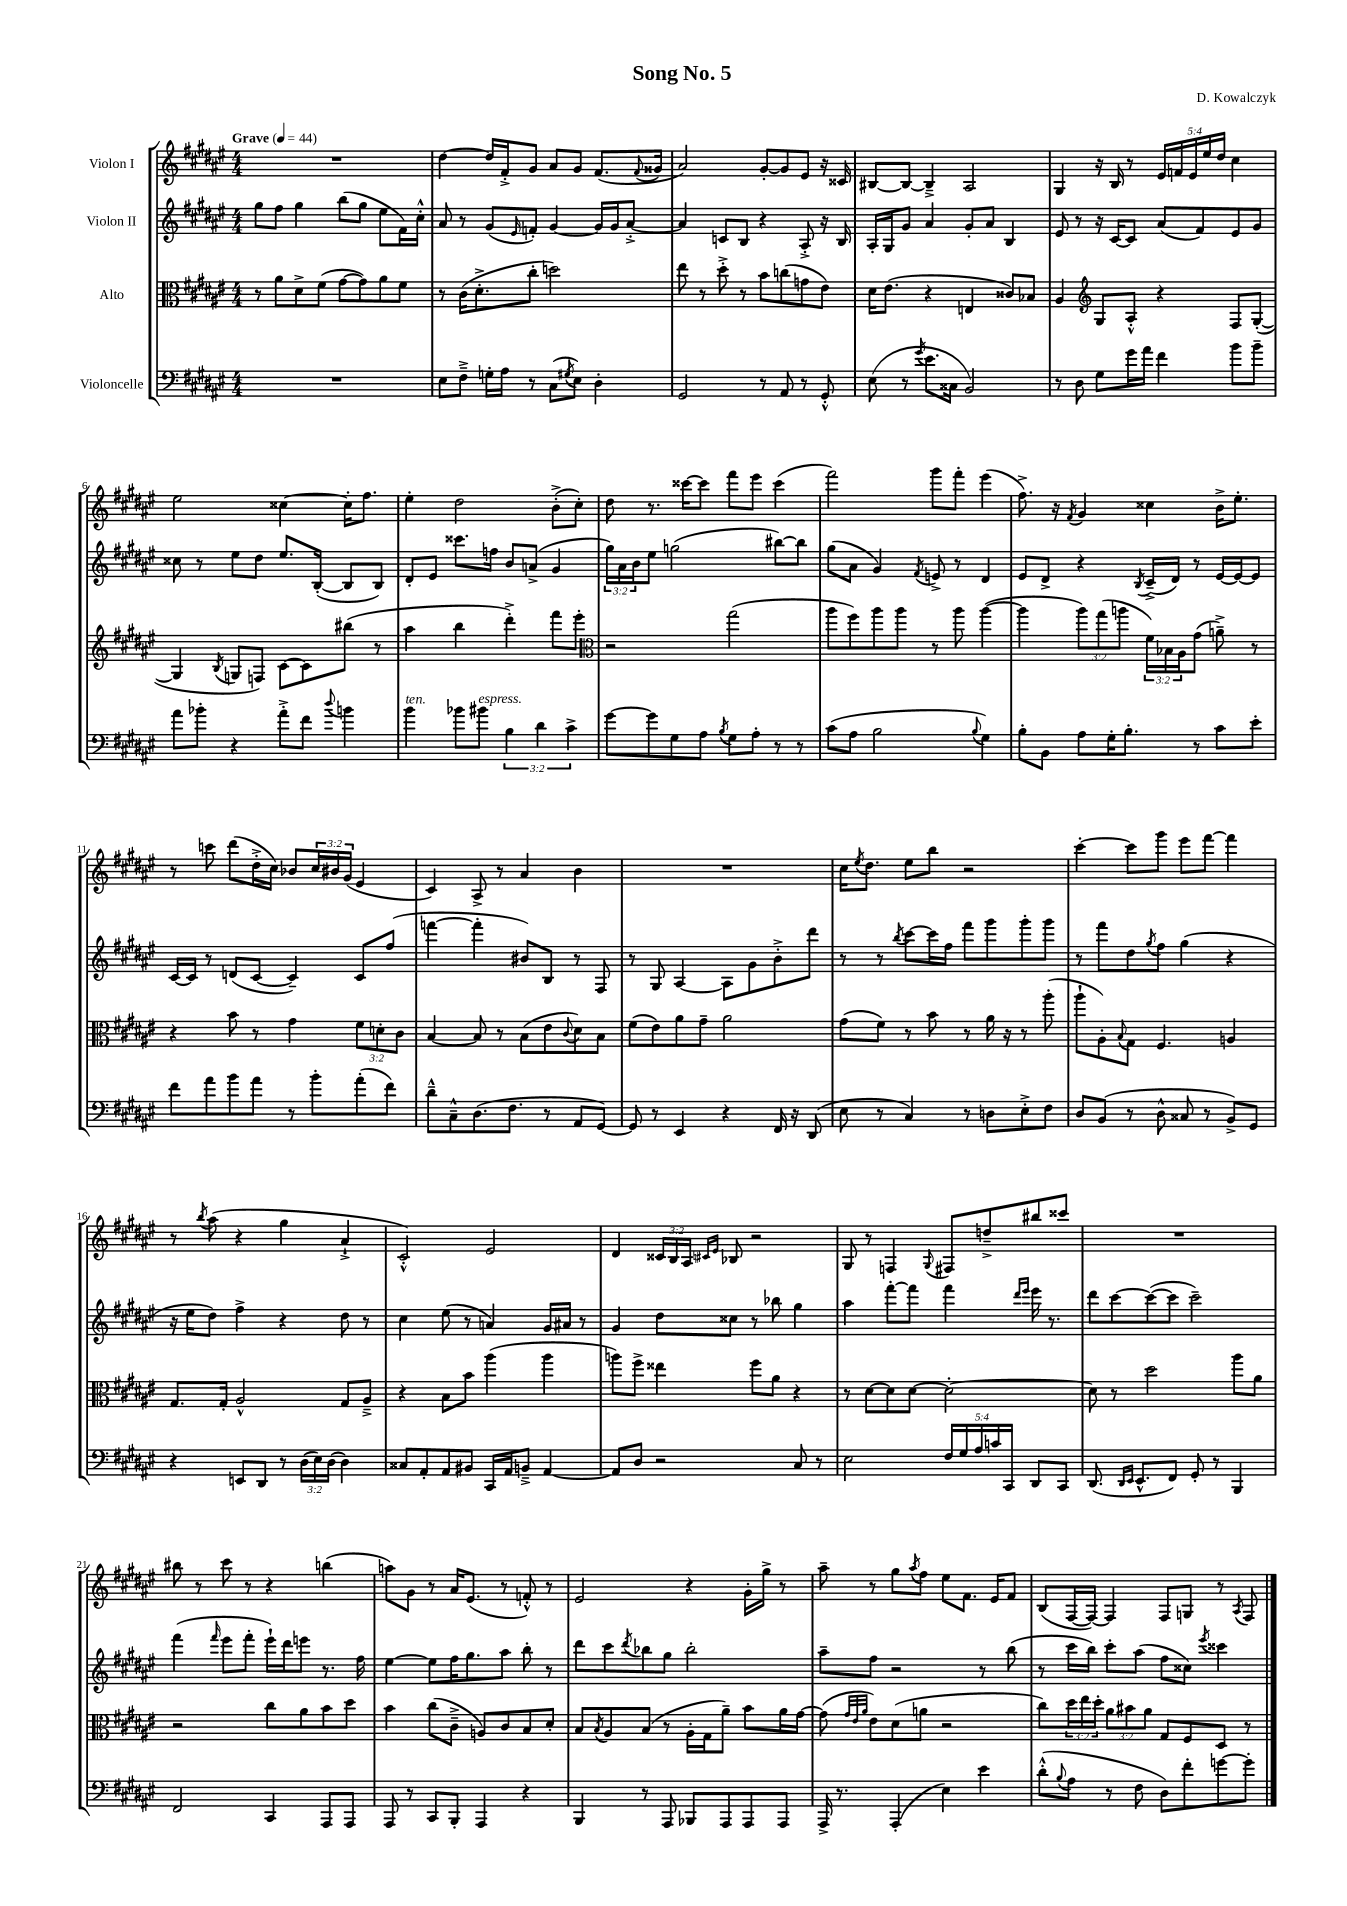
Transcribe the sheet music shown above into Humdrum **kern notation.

**kern	**kern	**kern	**kern
*staff4	*staff3	*staff2	*staff1
*clefF4	*clefC3	*clefG2	*clefG2
*k[f#c#g#d#a#e#]	*k[f#c#g#d#a#e#]	*k[f#c#g#d#a#e#]	*k[f#c#g#d#a#e#]
*M4/4	*M4/4	*M4/4	*M4/4
*MM44	*MM44	*MM44	*MM44
1r	8r	8gg#\L	1r
.	8a#\L	8ff#\J	.
.	8d#^\	4gg#\	.
.	(8f#\J	.	.
.	[8g#\L	(8bb\L	.
.	8g#\])	8gg#\J	.
.	8a#\	8ee#\L	.
.	8f#\J	16f#\L)	.
.	.	16cc#'^^\JJ	.
=	=	=	=
8E#\L	8r	8a#/	[4dd#\
8F#~^\J	(16c#\LK	8r	.
.	8.d#'^\	.	.
16G'\LL	.	(8g#/L	16dd#/]LL
16A#\JJ	.	.	16f#'^/J
.	.	16qqe#/	.
8r	8cc#'\J	8f'/J)	8g#/J
(8C#\L	2dd\)	[4g#/	8a#/L
8qG#/	.	.	.
8E#\J)	.	.	8g#/J
4D#'\	.	16g#/]LL	(8.f#/L
.	.	16g#/J	.
.	.	[8a#'^/J	.
.	.	.	8qqf#/
.	.	.	16g##/Jk
=	=	=	=
2GG#/	8ee#\	4a#/]	2a#/)
.	8r	.	.
.	8dd#'^\	8c/L	.
.	8r	8B/J	.
8r	8b\L	4r	[8g#'/L
8AA#/	(8cc\	.	8g#/]
8r	8g\	8A#'^/	8e#/J
8GG#'^^/	8e#\J)	16r	16r
.	.	16B/	16c##/
=	=	=	=
(8E#\	16d#\LK	16A#'/LL	[8B#/L
.	(8.e#\J	16G#/J	.
8r	.	8g#/J	8B#/_J
8qg#/	.	.	.
8.e#\L	4r	4a#/	4B#~^/]
16C##\Jk	.	.	.
2BB/)	4E/	8g#'/L	2A#/
.	.	8a#/J	.
.	8c##/L)	4B/	.
.	8B-/J	.	.
=	=	=	=
8r	4A#/	8e#/	4G#/
8D#\	.	8r	.
*	*clefG2	*	*
8G#\L	8G#/L	16r	16r
.	.	[16c#/LK	16B/
16g#\L	8A#'^^/J	8c#/]J	8r
16a#\JJ	.	.	.
4f#\	4r	(8a#/L	20e#/LL
.	.	.	20f/
.	.	.	20e#/
.	.	8f#/)	.
.	.	.	20ee#/
.	.	.	20dd#/JJ
8b\L	8F#/L	8e#/	4cc#\
8b~\J	([8G#'/J	8g#/J	.
=	=	=	=
8a#\L	4G#/]	8cc##\	2ee#\
8b-'\J	.	8r	.
.	8qB/	.	.
4r	8G/L	8ee#\L	.
.	8F/J)	8dd#\J	.
8a#'^\L	[8c#\L	8.ee#/L	[4cc##\
8f#\J	8c#\]	.	.
.	.	([16B'/Jk	.
8qqdd#/	.	.	.
4b\	(8bb#\J	8B/]L	16cc##'\]LK
.	.	.	8.ff#\J
.	8r	8B/J)	.
=	=	=	=
4b\	4aa#\	8d#'/L	4ee#'\
.	.	8e#/J	.
8b-\L	4bb\	8.ccc##\L	2dd#\
8b#\J	.	.	.
.	.	16ff\Jk	.
6B\	4ddd#'^\)	8b/L	.
.	.	(8a^/J	.
6d#\	.	.	.
.	8fff#\L	4g#/	(8b'^\L
6c#^\	.	.	.
.	8eee#'\J	.	8cc#'\J)
=	=	=	=
*	*clefC3	*	*
[8g#\L	2r	24gg#\LL)	8dd#\
.	.	24a#\	.
.	.	24b\J	.
8g#\]	.	8ee#\J	8.r
8G#\	.	(2gg\	.
.	.	.	[16ccc##\LK
8A#\J	.	.	8ccc##\]J
8qB/	.	.	.
8G#\L	(2gg#\	.	8fff#\L
8A#'\J	.	.	8eee#\J
8r	.	[8bb#\L)	(4ccc##\
8r	.	8bb#\]J	.
=	=	=	=
(8c#\L	8aa#\L	(8gg#\L	2fff#\)
8A#\J	8ff#\)	8a#\J	.
2B\	8aa#\	4g#/)	.
.	8aa#\J	.	.
.	.	8qf#/	.
.	8r	8e^/	8ggg#\L
.	8aa#\	8r	8fff#'\J
8qqB/	.	.	.
4G#\)	([4aa#\	4d#/	(4eee#\
=	=	=	=
8B'\L	4aa#\]	8e#/L	8.ff#^\)
8BB\J	.	8d#^/J	.
.	.	.	16r
.	.	.	8qf#/
8A#\L	12aa#\L)	4r	4g#/
.	(12gg#\	.	.
16G#'\K	.	.	.
.	12aa\J	.	.
8.B'\J	.	.	.
.	.	8qB/	.
.	24f#\LL)	(16c#~^/LL	4cc##\
.	24B-\	.	.
.	.	16d#/JJ)	.
.	24A#\J	.	.
8r	(8g#\J	8r	.
8c#\L	8a~^\)	[16e#/LL	16b^\LK
.	.	16e#/_J	8.ee#'\J
8e#'\J	8r	8e#/]J	.
=	=	=	=
8f#\L	4r	[16c#/LL	8r
.	.	16c#/]JJ	.
8a#\	.	8r	8ccc\
8b\	8b\	(8d/L	(8ddd#\L
8a#\J	8r	[8c#/J	16dd#'^\L
.	.	.	16cc#\JJ)
8r	4g#\	4c#~/])	8b-/L
8b'\L	.	.	24cc#/L
.	.	.	24b#/
.	.	.	(24g#/JJ
(8a#'\	12f#\L	8c#/L	4e#/
.	12d'\	.	.
8f#\J)	.	(8ff#/J	.
.	12c#\J	.	.
=	=	=	=
8d#~^^\L	[4B/	[4fff\	4c#/)
8C#~^^\	.	.	.
(8.D#\	8B/]	4fff'\]	8A#^/
.	8r	.	8r
8.F#\J	.	.	.
.	(8B\L	8b#/L)	4a#/
8r	8e#\	8B/J	.
.	8qqc#/	.	.
8AA#/L	8d#\)	8r	4b\
[8GG#/J)	8B\J	8F#/	.
=	=	=	=
8GG#/]	(8f#\L	8r	1r
8r	8e#\)	8G#/	.
4EE#/	8a#\	[4A#/	.
.	8g#~\J	.	.
4r	2a#\	8A#\]L	.
.	.	8g#\	.
16FF#/	.	8b'^\	.
16r	.	.	.
(8DD#/	.	8ddd#\J	.
=	=	=	=
8E#\	(8g#\L	8r	16cc#\LK
.	.	.	8qee#/
.	.	.	8.dd#\J
8r	8f#\J)	8r	.
.	.	8qbb/	.
4C#/)	8r	[8ccc#\L	8ee#\L
.	8b\	16ccc#\]L	8bb\J
.	.	16ff#\JJ	.
8r	8r	8fff#\L	2r
8D\L	16a#\	8ggg#\	.
.	16r	.	.
8E#'^\	8r	8ggg#'\	.
8F#\J	(8aa#'\	8ggg#\J	.
=	=	=	=
8D#/L	8aa#`\L	8r	[4ccc#'\
(8BB/J	8A#'\)	8fff#\L	.
.	8qqB/	.	.
8r	8G#\J	8dd#\	8ccc#\]L
.	.	8qgg#/	.
8D#^^\	4.F#/	8ff#\J	8ggg#\J
8C##/	.	(4gg#\	8eee#\L
8r	.	.	[8fff#\J
8BB^/L)	4A/	4r	4fff#\]
8GG#/J	.	.	.
=	=	=	=
4r	8.G#/L	16r	8r
.	.	16ee#\LK	.
.	.	.	8qbb/
.	.	8dd#\J)	(8aa#\
.	16G#'/Jk	.	.
8EE/L	2A#^^/	4ff#^\	4r
8DD#/J	.	.	.
8r	.	4r	4gg#\
(24D#\LL	.	.	.
24E#\)	.	.	.
(24D#\JJ	.	.	.
4D#\)	8G#/L	8dd#\	4a#`^/
.	8A#~^/J	8r	.
=	=	=	=
8C##/L	4r	4cc#\	2c#'^^/)
8AA#'/	.	.	.
8AA#/	8B\L	(8ee#\	.
8BB#/J	8b\J	8r	.
16CC#/LL	(4aa#\	4a/)	2e#/
16AA#/J	.	.	.
8BB~^/J	.	.	.
[4AA#/	4aa#\	16g#/LL	.
.	.	16a#/JJ	.
.	.	8r	.
=	=	=	=
8AA#/]L	8aa\L)	4g#/	4d#/
8D#/J	8ff#^\J	.	.
2r	4ee##\	8dd#\L	24c##/LL
.	.	.	24B/
.	.	.	24A#/JJ
.	.	.	16qqc#/LL
.	.	.	16qqe#/JJ
.	.	8cc##\J	8B-/
.	8ff#\L	8r	2r
.	8a#\J	8bb-\	.
8C#/	4r	4gg#\	.
8r	.	.	.
=	=	=	=
2E#\	8r	4aa#\	8G#/
.	[8d#\L	.	8r
.	8d#\]	[8fff#'\L	4F/
.	[8d#\J	8fff#\]J	.
.	.	.	8qqG#/
20F#/LL	2d#'\_	4fff#\	8F#/L
20G#/	.	.	.
20A#/	.	.	.
.	.	.	8dd~^/
20c/	.	.	.
20CC#/JJ	.	.	.
.	.	16qqddd#/LL	.
.	.	16qqeee#/JJ	.
8DD#/L	.	16eee#\	8bb#/
.	.	8.r	.
8CC#/J	.	.	8ccc##/J
=	=	=	=
(8.DD#/	8d#\]	8ddd#\L	1r
.	8r	[8ccc#\	.
16qqDD#/LL	.	.	.
16qqEE#/JJ	.	.	.
8.EE#^^/L	.	.	.
.	2dd#\	(8ccc#\_	.
8FF#/J)	.	8ccc#\]J	.
8GG#'/	.	2ccc#~\)	.
8r	.	.	.
4BBB/	8aa#\L	.	.
.	8a#\J	.	.
=	=	=	=
2FF#/	2r	(4fff#\	8bb#\
.	.	.	8r
.	.	16qqfff#/	.
.	.	8eee#\L	8ccc#\
.	.	8fff#'\J	8r
4CC#/	8cc#\L	16eee#`\LL)	4r
.	.	16ddd#\J	.
.	8a#\	8eee\J	.
8AAA#/L	8b\	8.r	(4bb\
8AAA#/J	8dd#\J	.	.
.	.	16ff#\	.
=	=	=	=
8AAA#/	4b\	[4ee#\	8aa\L)
8r	.	.	8g#\J
8CC#/L	(8cc#\L	8ee#\]L	8r
8BBB'/J	8c#~^\J	16ff#\K	16a#/LK
.	.	8.gg#\	(8.e#/J
4AAA#/	8A/L)	.	.
.	8c#/	8aa#\J	8r
4r	8B/	8bb'\	8f'^^/)
.	8d#'/J	8r	8r
=	=	=	=
4BBB/	8B/L	8ddd#\L	2e#/
.	8qB/	.	.
.	8A#/	8ccc#\	.
.	.	8qddd#/	.
8r	(8B/J	8bb-\	.
8AAA#/	8r	8gg#\J	.
8BBB-/L	16A#'\LL	2bb-'\	4r
.	16G#\J	.	.
8AAA#/	8a#~\J)	.	.
8AAA#/	8b\L	.	16g#'\LL
.	.	.	16gg#^\JJ
8AAA#/J	16a#\L	.	8r
.	[16g#\JJ	.	.
=	=	=	=
16AAA#^/	(8g#\]	8aa#~\L	8aa#~\
8.r	.	.	.
.	32qqg#/LLL	.	.
.	32qqe#/	.	.
.	32qqa#/JJJ	.	.
.	8e#\L)	8ff#\J	8r
(4AAA#'/	(8d#\	2r	8gg#\L
.	.	.	8qaa#/
.	8a\J	.	8ff#\J
4E#\)	2r	.	8ee#\L
.	.	.	8.f#\J
4e#\	.	8r	.
.	.	.	16e#/LK
.	.	(8bb\	8f#/J
=	=	=	=
(8d#'^^\L	8cc#\L)	8r	(8B/L
8qqB/	.	.	.
8A#\J	24dd#\L	16ccc#\LL	[16F#/L
.	24ee#\	.	.
.	.	16bb\JJ)	16F#/_JJ)
.	24dd#'\JJ	.	.
8r	12a#\L	8ccc#'\L	4F#/]
.	12b#\	.	.
8F#\	.	(8aa#\J	.
.	12a#\J	.	.
8D#\L)	8G#/L	8ff#\L	8F#/L
8f#'\	8F#/	8cc##\J)	8G/J
.	.	8qeee#/	.
[8g\	8D#/J	4ccc##\	8r
.	.	.	8qA#/
8g'\]J	8r	.	8F#/
==	==	==	==
*-	*-	*-	*-
